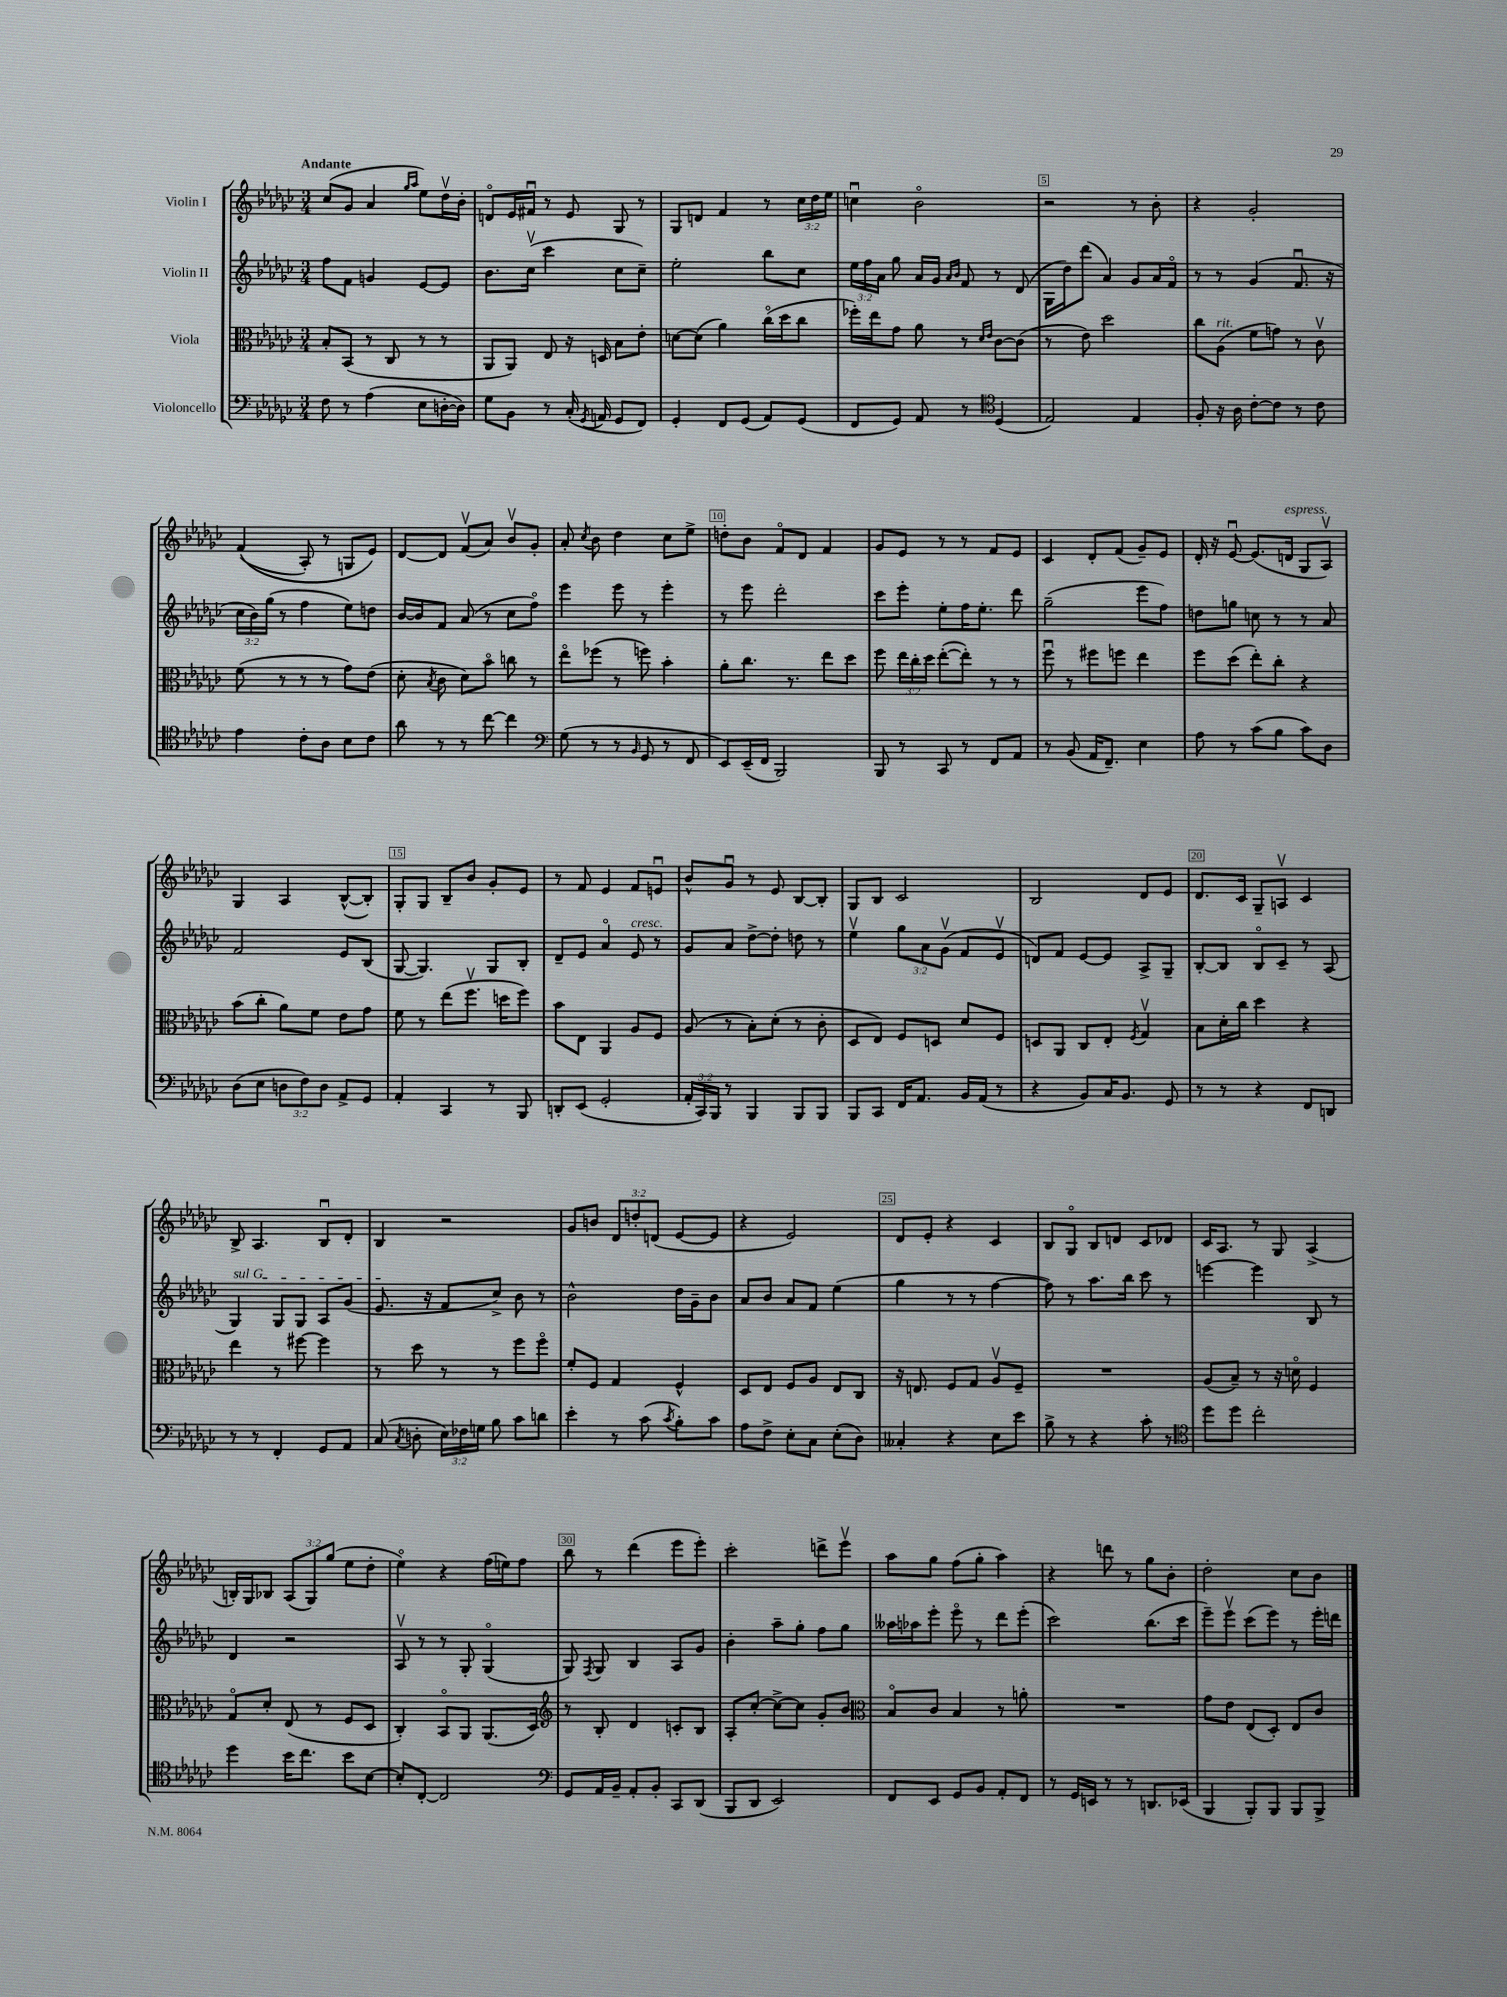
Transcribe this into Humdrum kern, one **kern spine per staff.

**kern	**kern	**kern	**kern
*staff4	*staff3	*staff2	*staff1
*clefF4	*clefC3	*clefG2	*clefG2
*k[b-e-a-d-g-c-]	*k[b-e-a-d-g-c-]	*k[b-e-a-d-g-c-]	*k[b-e-a-d-g-c-]
*M3/4	*M3/4	*M3/4	*M3/4
8F	8B-'	8ff	(8cc-
8r	(8BB-	8f	8g-
(4A-	8r	4g	4a-
.	8C-	.	.
.	.	.	16qqgg-
.	.	.	16qqaa-
8E-	8r	[8e-	8ee-)
[16D'	8r	8e-]	16dd-v
16D])	.	.	16b-'
=	=	=	=
8G-	8AA-	8.b-	8do
8BB-	8AA-)	.	16e-
.	.	(16cc-v	16f#u
8r	8E-	4ccc-	8r
(16C-'	16r	.	8e-
8qGG-	.	.	.
16AA	16D	.	.
8GG-	8B-	8cc-	8G-
8FF)	8e-'	8cc-~)	8r
=	=	=	=
4GG-'	[8d	2ee-'	8G-
.	(8d]	.	8d
8FF	4a-)	.	4f
(8GG-	.	.	.
8AA-)	(16cc-o	8bb-	8r
.	16dd-	.	.
(8GG-	8cc-	8cc-	24cc-
.	.	.	24dd-
.	.	.	24ee-
=	=	=	=
8FF	16ff-')	24ee-	4ccu
.	.	24ff	.
.	16ee-	.	.
.	.	24a-	.
8GG-)	8g-	8gg-	.
8AA-	8a-	16a-	2b-o
.	.	16g-	.
.	.	16qqa-	.
.	.	16qqb-	.
8r	8r	8f	.
*clefC4	*	*	*
.	16qqd-	.	.
.	16qqe-	.	.
(4D-	[8c-	8r	.
.	(8c-]	(8d-	.
=	=	=	=
2E-)	8r	16G-	2r
.	.	16dd-)	.
.	8e-)	(8ddd-	.
.	2dd-	4a-)	.
4E-	.	8g-	8r
.	.	16a-	8b-'
.	.	16fo	.
=	=	=	=
8F'	8cc-	8r	4r
16r	(8A-	8r	.
16A-	.	.	.
[8c-'	8f	(4g-	2g-'
8c-]	8g)	.	.
8r	8r	8.fu	.
8c-	8c-v	.	.
.	.	16r	.
=	=	=	=
4e-	(8f	24cc-	&((4f
.	.	24b-)	.
.	.	(24gg-	.
.	8r	8r	.
8c-'	8r	4ff	8A-')
8A-	8r	.	8r
8B-	8g-)	8ee-)	8G
8c-	(8e-	8dd	8e-&)
=	=	=	=
8a-	8d-'	[16b-	[8d-
.	.	16b-]	.
.	8qB-	.	.
8r	8c-	8f	8d-]
8r	8d-)	(8a-	(8fv
[8cc-	8b-o	8r	8a-)
4cc-]	8cc	8cc-	8b-v
.	8r	8ffo)	8g-'
=	=	=	=
*clefF4	*	*	*
(8G-	8ee-o	4eee-	8a-'
.	.	.	8qcc-
8r	(8ff-	.	8b-
8r	8r	8eee-	4dd-
16qqBB-	.	.	.
8GG-	8ff)	8r	.
8r	4b-'	4eee-'	8cc-
8FF	.	.	8ee-^
=	=	=	=
8EE-)	8a-'	8r	8dd'
(16EE-~	8.cc-	8eee-	8b-
16FF	.	.	.
2BBB-)	.	2ddd-'	8fo
.	8.r	.	.
.	.	.	8d-
.	8ee-	.	4f
.	8dd-	.	.
=	=	=	=
8BBB-	8ff	8ccc-	8g-
8r	24ee-	8eee-'	8e-
.	24cc-'	.	.
.	24dd-	.	.
8CC-	([8ee-'	8ee-'	8r
8r	8ee-'])	16ff	8r
.	.	8.ee-'	.
8FF	8r	.	8f
8AA-	8r	8ddd-	8e-
=	=	=	=
8r	8ffu	(2gg-~	4c-
(8BB-	8r	.	.
16AA-	8ff#	.	8d-'
8.FF~)	.	.	.
.	8ff	.	(8f
4E-	4ee-	8eee-	8g-~)
.	.	8ff)	8e-
=	=	=	=
8A-	8ff	8dd	16d-'
.	.	.	16r
8r	(8dd-	8gg	[8e-u
(8c-	8ee-')	8cc	(8.e-]
8B-	8cc-'	8r	.
.	.	.	16d
8c-)	4r	8r	8G-
8D-	.	8a-	8A-v)
=	=	=	=
(8D-	(8b-	2f	4G-
8E-	8cc-'	.	.
12D	8a-)	.	4A-
12F)	.	.	.
.	8f	.	.
12D	.	.	.
8AA-^	8e-	8e-	([8B-^^
8GG-	8g-	(8B-	8B-'])
=	=	=	=
4AA-'	8f	[8G-	8G-'
.	8r	4.G-])	8G-
4CC-	(8ee-	.	8B-~
.	8.ffv	.	8b-
8r	.	8G-	8g-'
.	16dd	.	.
8BBB-	8ff)	8B-'	8e-
=	=	=	=
8DD'	8b-	8d-~	8r
(8EE-	8E-	8e-	8f
2GG-'	4AA-	4a-o	4e-
.	8A-	8e-	8f
.	8F	8r	8eu
=	=	=	=
24AA-'	(8A-	8g-	8b-^^
24CC-)	.	.	.
24BBB-	.	.	.
8r	8r	8a-	8g-u
4BBB-	8B-')	[8dd-^	8r
.	(8d-'	8dd-']	8e-
8BBB-	8r	8dd	[8B-
8BBB-	8c-'	8r	8B-']
=	=	=	=
8BBB-	8D-	4ee-v	8G-
8CC-	8E-)	.	8B-
16FF	8F	12gg-	2c-
8.AA-	.	.	.
.	.	12a-	.
.	8D	.	.
.	.	(12g-v	.
16BB-	8d-	8f	.
(16AA-	.	.	.
8r	8F	8e-v	.
=	=	=	=
4r	8D	8d)	2B-
.	8AA-	8f	.
8BB-)	8C-	[8e-	.
16C-	8E-'	8e-]	.
8.BB-	.	.	.
.	8qF	.	.
.	4G-v	8A-^	8d-
8GG-	.	8G-~	8e-
=	=	=	=
8r	8B-	[8B-'	8.d-
8r	16d-'	8B-]	.
.	16cc-	.	16c-
4r	4dd-	8B-o	8G-~
.	.	8c-~	8Av
8FF	4r	8r	4c-
8DD	.	(8A-	.
=	=	=	=
8r	4ee-	4G-)	8B-^
8r	.	.	4.A-
4FF'	8r	8G-	.
.	[8ff#	8G-	.
8GG-	4ff#]	8A-	8B-u
8AA-	.	(8g-	8d-'
=	=	=	=
(8C-	8r	8.e-	4B-
8qC-	.	.	.
8D'	8dd-	.	.
.	.	16r	.
24E-)	8r	8f	2r
24F-	.	.	.
24G	.	.	.
8B-	8r	8cc-^)	.
8c-	8ff	8b-	.
8d	8ffo	8r	.
=	=	=	=
4e-'	8f'	2b-^^	8g-
.	8F	.	8b
8r	4G-	.	12d-
.	.	.	12dd'
(8c-	.	.	.
.	.	.	(12d
8qc-	.	.	.
8B-')	4F^^	16dd-	[8e-
.	.	16g-~	.
8c-	.	8b-	8e-]
=	=	=	=
8A-	8D-	8a-	4r
8F^	8E-	8b-	.
8E-'	8F	8a-	2e-)
8C-	8A-	8f	.
(8E-'	8E-	(4ee-	.
8D-)	8C-	.	.
=	=	=	=
4C--'	16r	4gg-	8d-
.	8.E	.	.
.	.	.	8e-'
4r	8F	8r	4r
.	8G-	8r	.
8E-	8A-v	[4ff	4c-
8e-	8F~	.	.
=	=	=	=
8B-^	2.r	8ff])	8B-
8r	.	8r	8G-o
4r	.	8.aa-	8B-
.	.	.	8d
.	.	16bb-	.
8c-'	.	8ccc-	8c-
8r	.	8r	8d-
=	=	=	=
*clefC4	*	*	*
8dd-	(8A-	[4eee	16c-
.	.	.	8.A-
8dd-	8B-~)	.	.
2cc-'	8r	4eee]	8r
.	16r	.	8G-
.	16do	.	.
.	4F	8B-	(4A-^
.	.	8r	.
=	=	=	=
4dd-	8G-o	4d-	16B')
.	.	.	16G-
.	8d-'	.	8B-
16b-	(8E-	2r	(12A-
8.cc-	.	.	.
.	.	.	12G-)
.	8r	.	.
.	.	.	(12gg-
8b-	8F	.	8ee-
[8B-	8D-	.	8dd-'
=	=	=	=
8B-']	4C-')	8A-v	4ee-o)
[8C-'	.	8r	.
2C-]	8BB-o	8r	4r
.	8AA-	8G-'	.
.	(8.AA-	(4G-o	(16ff
.	.	.	16ee)
.	.	.	8ff
.	16D-)	.	.
=	=	=	=
*clefF4	*clefG2	*	*
8GG-	8r	8G-)	8bb-
.	.	8qF	.
16AA-	8B-'	8G-	8r
16BB-~	.	.	.
8AA-'	4d-	4B-	(4ddd-
8BB-'	.	.	.
8CC-	8c'	8A-	8eee-
(8DD-	8B-	8g-	8eee-')
=	=	=	=
8BBB-	8A-'	4b-'	2ccc-'
8DD-	[8cc-'	.	.
2EE-)	8cc-^_	8aa-~	.
.	8cc-]	8gg-'	.
.	8g-'	8ff	8ddd^
.	8b-	8gg-	8eee-v
=	=	=	=
*	*clefC3	*	*
8FF	8B-o	16aa--	8aa-
.	.	16aa-	.
8EE-	8c-	8eee-'	8gg-
8GG-	4B-	8eee-o	(8ff
8BB-	.	8r	8gg-'
8AA-'	8r	8ddd-	4aa-)
8FF	8a'	(8eee-'	.
=	=	=	=
8r	2.r	2ccc-)	4r
16GG-	.	.	.
16EE	.	.	.
8r	.	.	8ddd
8r	.	.	8r
8.DD	.	(8.bb-	8gg-
.	.	.	8b-'
(16EE-	.	16ccc-	.
=	=	=	=
4BBB-	8g-	8eee-~)	2dd-'
.	8e-	8eee-v	.
8BBB-')	(8E-	(8ccc-	.
8BBB-	8D-')	8eee-)	.
8BBB-	8E-	8r	8cc-
8BBB-^	8c-	16eee-'	8b-
.	.	16ddd	.
==	==	==	==
*-	*-	*-	*-
